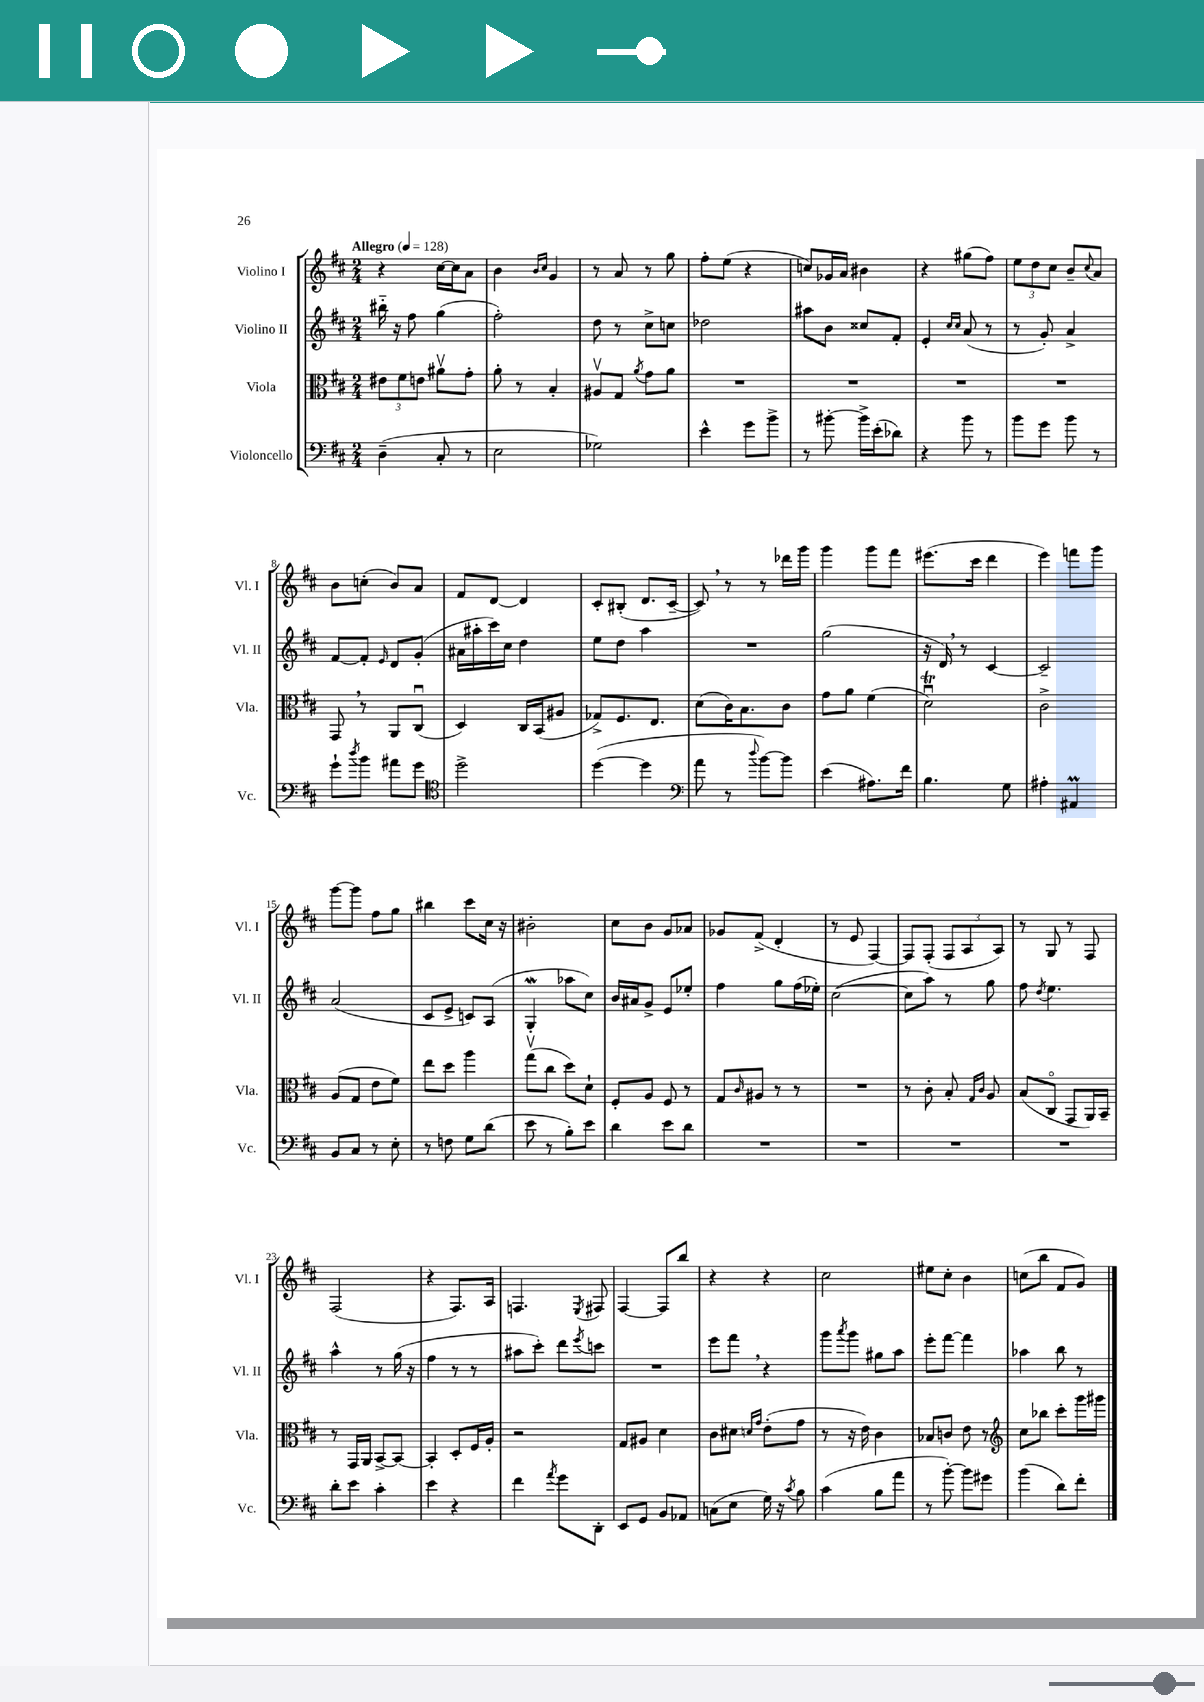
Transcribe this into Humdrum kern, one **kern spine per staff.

**kern	**kern	**kern	**kern
*staff4	*staff3	*staff2	*staff1
*clefF4	*clefC3	*clefG2	*clefG2
*k[f#c#]	*k[f#c#]	*k[f#c#]	*k[f#c#]
*M2/4	*M2/4	*M2/4	*M2/4
*MM128	*MM128	*MM128	*MM128
(4D~	12e#	16bb#'~	4r
.	.	16r	.
.	12f#	.	.
.	.	8ff#	.
.	12e	.	.
8C#'	8a#v	(4gg	[16cc#
.	.	.	16cc#]
8r	8g'	.	8a
=	=	=	=
2E	8a'	2ff#')	4b
.	8r	.	.
.	.	.	16qqb
.	.	.	16qqcc#
.	4B'	.	4g
=	=	=	=
2G-)	8A#v	8dd	8r
.	8G	8r	8a
.	8qa	.	.
.	8g	8cc#^	8r
.	8a	8cc	8gg
=	=	=	=
4e^^	2r	2dd-	8ff#'
.	.	.	(8ee
8g	.	.	4r
8b^	.	.	.
=	=	=	=
8r	2r	8aa#	8cc)
[8b#'	.	8b	16g-
.	.	.	16a
16b#^]	.	8cc##	4b#
(16e'	.	.	.
8d-)	.	8f#'	.
=	=	=	=
4r	2r	4e'	4r
.	.	16qqcc#	.
.	.	16qqcc#	.
8b	.	(8a	(8gg#
8r	.	8r	8ff#)
=	=	=	=
8b	2r	8r	12ee
.	.	.	12dd
8g	.	8g')	.
.	.	.	12cc#
8b	.	4a^	8b~
.	.	.	8qqcc#
8r	.	.	8a
=	=	=	=
8g`	8GG	[8f#	8b
8qdd	.	.	.
8b	8r	8f#']	(8cc'
.	.	16qqe	.
8a#	8AA	8d	8b)
8g	(8C#u	(8g'	8a
=	=	=	=
*clefC4	*	*	*
2dd^	4D)	16a#	8f#
.	.	16aa#'	.
.	.	16ccc#)	[8d
.	.	16cc#	.
.	16C#	4dd	4d]
.	(16BB	.	.
.	8A#	.	.
=	=	=	=
([4dd	8G-^)	8ee	8c#'
.	8.F#	8dd	(8B#'
4dd]	.	4aa	8.d
.	8.E	.	.
.	.	.	[16c#~
=	=	=	=
*clefF4	*	*	*
8a	(8d	2r	8c#])
8r	16c#)	.	8r
.	8.B	.	.
8qqdd	.	.	.
[8b)	.	.	8r
8b]	8c#	.	16ddd-
.	.	.	16ggg
=	=	=	=
(4e	8g	(2gg	4ggg
.	8a	.	.
8.A#)	(4f#	.	8ggg
.	.	.	8fff#
16f#	.	.	.
=	=	=	=
4.B	2du)	16r	(8.eee#
.	.	16d)	.
.	.	8r	.
.	.	.	16ccc#
.	.	[4c#	4ddd
8G	.	.	.
=	=	=	=
4A#'	2c#^	2c#~]	4eee)
4AA#	.	.	8fff
.	.	.	8ggg
=	=	=	=
8BB	(8A	(2a	[8ggg
8C#	8G	.	8ggg]
8r	8e	.	8ff#
8E'	8f#)	.	8gg
=	=	=	=
8r	8ee	8c#	4bb#
8F	8dd	8e^	.
8G	4aa	8c)	8ccc#
(8d	.	(8A	16cc#
.	.	.	16r
=	=	=	=
8e	(8ggv	4G'	2b#'
8r	8cc#	.	.
8B')	8dd)	8aa-	.
8e	8d`	8cc#)	.
=	=	=	=
4d	8F#'	16b	8cc#
.	.	16a#	.
.	8A	8g^	8b
8e	8F#	8e	8g
8d	8r	8ee-'	8a-
=	=	=	=
2r	8G	4ff#	8g-
.	16qqc#	.	.
.	8A#	.	(8f#^
.	8r	8gg	4d'
.	8r	(16ff#	.
.	.	16ee-')	.
=	=	=	=
2r	2r	([2cc#	8r
.	.	.	8e
.	.	.	[4F#)
=	=	=	=
2r	8r	8cc#]	8F#]
.	8c#'	8aa)	(8F#'
.	8B'	8r	12F#
.	.	.	12A
.	16qqG	.	.
.	16qqc#	.	.
.	8A	8gg	.
.	.	.	12A)
=	=	=	=
2r	(8B	8ff#	8r
.	.	8qdd	.
.	8C#o	4.ee	8G
.	8GG	.	8r
.	16AA)	.	8F#
.	16BB~	.	.
=	=	=	=
8d'	8r	4aa^^	(2F#
8e	16GG	.	.
.	16AA	.	.
4c#'	[8BB^	8r	.
.	8BB_	(16gg	.
.	.	16r	.
=	=	=	=
4e	4BB']	4ff#	4r
4r	8D'	8r	8.F#)
.	16F#	8r	.
.	16A'	.	16A
=	=	=	=
4f#	2r	8aa#	4.F
.	.	8ccc#')	.
8qa	.	.	.
8g	.	8ddd	.
.	.	8qeee	8qE
8DD'	.	8ccc	8F#
=	=	=	=
8EE	8G	2r	[4F#
8GG	8A#	.	.
8BB	4d	.	8F#]
8AA-	.	.	8bb
=	=	=	=
(8C	8c#	8eee	4r
8E	8d#	8fff#	.
.	16qqd	.	.
.	16qqg	.	.
16G)	(8e'	4r	4r
16r	.	.	.
8qc#	.	.	.
8B	8g	.	.
=	=	=	=
(4c#	8r	8ggg	2cc#
.	.	8qaaa	.
.	16r	8ggg	.
.	16e)	.	.
8B	4c#	8gg#	.
8a	.	8aa	.
=	=	=	=
8r	8B-	8eee'	8ee#
[8b')	8c	[8fff#	8cc#'
8b]	8e	4fff#]	4b
8g#	8r	.	.
=	=	=	=
*	*clefG2	*	*
(4b	8cc#	4aa-	(8cc
.	8bb-	.	8bb
8d)	8ccc#'	8bb	8f#
8f#'	16ggg	8r	8g)
.	16ggg#	.	.
==	==	==	==
*-	*-	*-	*-
